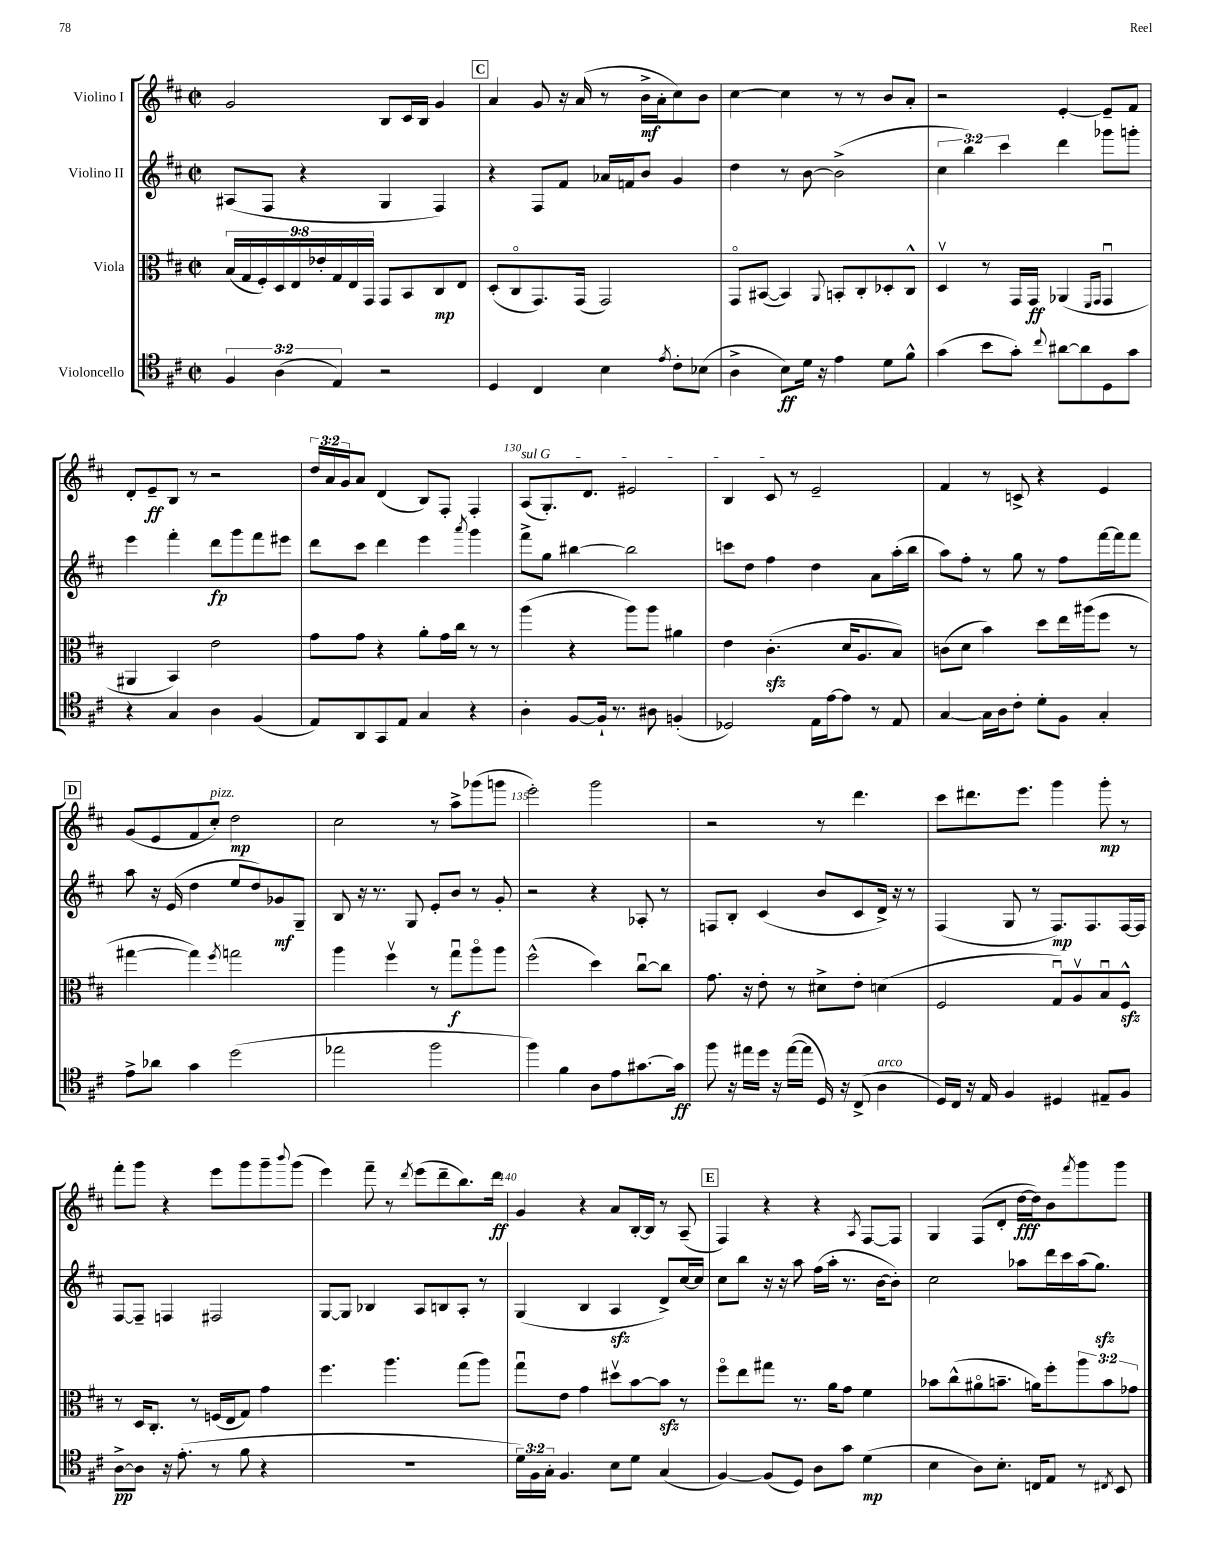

**kern	**kern	**kern	**kern
*staff4	*staff3	*staff2	*staff1
*clefC4	*clefC3	*clefG2	*clefG2
*k[f#c#]	*k[f#c#]	*k[f#c#]	*k[f#c#]
*M2/2	*M2/2	*M2/2	*M2/2
*met(c|)	*met(c|)	*met(c|)	*met(c|)
6F#	(18B	(8A#	2g
.	18G	.	.
.	18F#')	.	.
.	.	8F#	.
(6A	18D	.	.
.	18E	.	.
.	.	4r	.
.	18e-'	.	.
6E)	18G	.	.
.	18E	.	.
.	18GG	.	.
2r	8GG	4G	8B
.	8BB	.	16c#
.	.	.	16B
.	8C#	4F#)	4g
.	8E	.	.
=	=	=	=
4D	(8D'	4r	4a
.	8C#o	.	.
4C#	8.GG)	8F#	8g
.	.	8f#	16r
.	(16GG	.	(16a
4B	2GG)	16a-	8r
.	.	16f	.
.	.	8b	16b^
.	.	.	16a'
8qe	.	.	.
8c#'	.	4g	8cc#)
(8B-	.	.	8b
=	=	=	=
4A^	8GGo	4dd	[4cc#
.	([8BB#	.	.
8B)	4BB#])	8r	4cc#]
16d	.	[8b	.
16r	.	.	.
.	8qqAA	.	.
4e	8BB'	(2b^]	8r
.	8C#'	.	8r
8d	8D-'	.	8b
8f#^^	8C#^^	.	8a'
=	=	=	=
(4g	4Dv	6cc#	2r
.	.	6bb)	.
8b	8r	.	.
.	.	6ccc#	.
8g')	16GG	.	.
.	16GG	.	.
8qqcc#	.	.	.
[8a#	(4AA-	4ddd	[4e'
8a#]	.	.	.
.	16qqFF#	.	.
.	16qqGG	.	.
8D	4GGu	8ggg-	8e~]
8g	.	8ggg'	8f#
=	=	=	=
4r	4AA#	4eee	8d'
.	.	.	8e~
4G	4BB)	4fff#'	8B
.	.	.	8r
4A	2e	8ddd	2r
.	.	8ggg	.
(4F#	.	8fff#	.
.	.	8eee#	.
=	=	=	=
8E)	8g	8ddd	24dd
.	.	.	24a
.	.	.	24g
8AA	8g	8ccc#	8a
8GG	4r	4ddd	(4d
8E	.	.	.
4G	8a'	4eee	8B)
.	16g	.	8F#'
.	16cc#	.	.
.	.	8qaaa	.
4r	8r	4ggg	4F#'
.	8r	.	.
=	=	=	=
4A'	(4aa	8fff#^	(8A
.	.	8gg	8.G')
[8F#	4r	[4bb#	.
.	.	.	8.d
16F#`]	.	.	.
8.r	.	.	.
.	8aa)	2bb#]	2e#
8A#	8aa	.	.
(4F'	4a#	.	.
=	=	=	=
2D-)	4e	8ccc	4B
.	.	8dd	.
.	(4.c#'	4ff#	8c#
.	.	.	8r
16E	.	4dd	2e~
[16e	.	.	.
8e]	16d	.	.
.	8.A	.	.
8r	.	8a	.
8E	8B)	(16aa'	.
.	.	16bb	.
=	=	=	=
[4G	(8c	8aa)	4f#
.	8d	8ff#'	.
16G]	4b)	8r	8r
16A	.	.	.
8c#'	.	8gg	8c^
8d'	8dd	8r	4r
8F#	16ee	8ff#	.
.	(16aa#	.	.
4G'	8ff#	[16fff#	4e
.	.	16fff#]	.
.	8r	8fff#	.
=	=	=	=
8e^	[4gg#	8aa	(8g
8a-	.	16r	8e
.	.	(16e	.
4g	4gg#])	4dd	8f#
.	.	.	8cc#')
.	8qff#	.	.
(2dd	2gg	8ee	2dd
.	.	8dd)	.
.	.	8g-	.
.	.	8G~	.
=	=	=	=
2ee-	4aa	8B	2cc#
.	.	16r	.
.	.	8.r	.
.	4ff#v	.	.
.	.	8G	.
2ff#	8r	8e'	8r
.	8ggu	8b	8aa^
.	8aao	8r	(8ggg-
.	8aa	8g'	8ggg
=	=	=	=
4ff#)	(2ff#^^	2r	2eee')
4f#	.	.	.
8A	4dd)	4r	2ggg
8e	.	.	.
[8.g#	[8cc#u	8A-'	.
.	8cc#]	8r	.
16g#]	.	.	.
=	=	=	=
8ff#	8.g	8F	2r
16r	.	8B'	.
16ee#	16r	.	.
16dd	8e'	(4c#	.
16r	.	.	.
([16ee#	8r	.	.
16ee#]	.	.	.
16D)	8d#^	8b	8r
16r	.	.	.
(8C#^	8e'	8c#	4.ddd
4A	(4d	16d^)	.
.	.	16r	.
.	.	8r	.
=	=	=	=
16D)	2F#	(4F#	8ccc#
16C#	.	.	.
16r	.	.	8.ddd#
16E	.	.	.
4F#	.	8G	.
.	.	.	8.eee
.	.	8r	.
4D#	8Gu)	8.F#)	4ggg
.	8Av	.	.
.	.	8.F#	.
8E#~	8Bu	.	8ggg'
8F#	8F#^^	[16F#	8r
.	.	16F#]	.
=	=	=	=
[8A^	8r	[8F#	8fff#'
8A]	16D	8F#~]	8ggg
.	8.C#'	.	.
16r	.	4F	4r
(8.e'	.	.	.
.	8r	.	.
8r	(16F	2F#	8eee
.	16E	.	.
8f#	8G)	.	8ggg
4r	4g	.	8ggg~
.	.	.	8qqbbb
.	.	.	(8ggg
=	=	=	=
1r	4.ff#	[8G	4eee)
.	.	8G]	.
.	.	4B-	8fff#~
.	4.aa	.	8r
.	.	.	8qddd
.	.	8A	(8eee
.	.	8B	8ddd~
.	(8gg	8A'	8.bb)
.	8aa)	8r	.
.	.	.	16ddd
=	=	=	=
24d)	8ggu	(4G	4g
24F#	.	.	.
24G'	.	.	.
4.F#	8e	.	.
.	4g	4B	4r
8B	8dd#v	4A	8a
8d	[8b	.	[16B'
.	.	.	16B]
(4G	8b]	8d^)	8r
.	8r	[16cc#	(8A~
.	.	16cc#]	.
=	=	=	=
[4F#)	8ff#o	8cc#	4F#)
.	8ee	8bb	.
(8F#]	8gg#	16r	4r
.	.	16r	.
8D)	8.r	8aa	.
8A	.	(16ff#	4r
.	16a	16aa'	.
8g	8g	8.r	.
.	.	.	8qA
(4d	4f#	.	[8F#
.	.	[16b	.
.	.	8b'])	8F#]
=	=	=	=
4B	8b-	2cc#	4G
.	(8cc#^^	.	.
8A)	8a#o	.	(8F#
8.B'	8.b~	.	8d'
.	.	8aa-	[16dd
16C	16a)	.	16dd])
8E	8ff#'	16ddd	8b
.	.	16ccc#	.
.	.	.	8qfff#
8r	12aa	(16aa-	8ggg
.	.	8.gg)	.
.	12b	.	.
8qC#	.	.	.
8BB	.	.	8ggg
.	12g-	.	.
==	==	==	==
*-	*-	*-	*-
